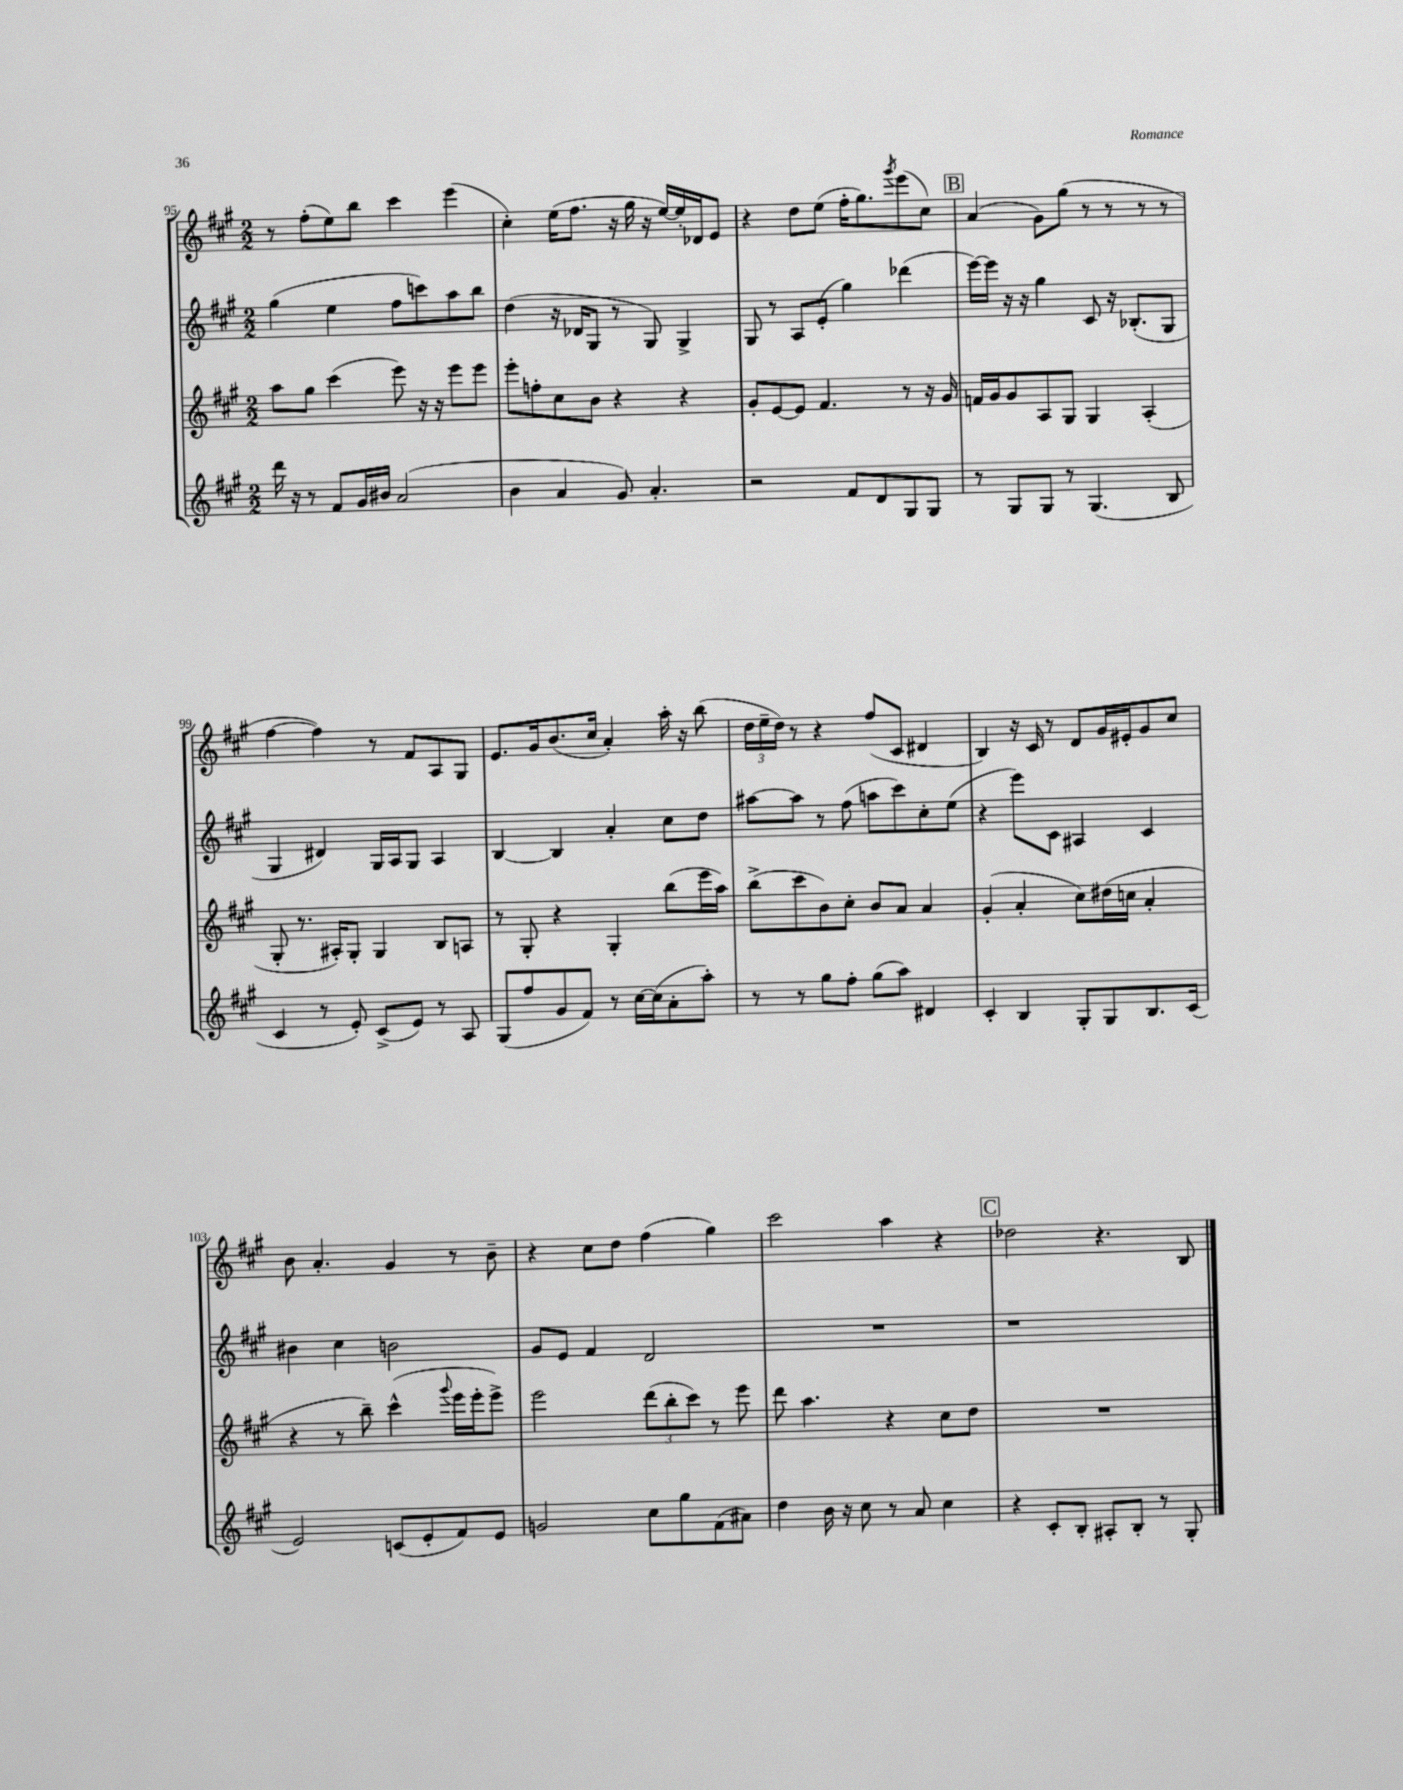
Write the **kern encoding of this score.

**kern	**kern	**kern	**kern
*staff4	*staff3	*staff2	*staff1
*clefG2	*clefG2	*clefG2	*clefG2
*k[f#c#g#]	*k[f#c#g#]	*k[f#c#g#]	*k[f#c#g#]
*M2/2	*M2/2	*M2/2	*M2/2
16ddd	8aa	(4gg#	8r
16r	.	.	.
8r	8gg#	.	(8ff#'
8f#	(4ccc#	4ee	8ee)
16g#	.	.	8bb
16b#	.	.	.
(2a	8eee)	8ff#	4ccc#
.	16r	8ccc)	.
.	16r	.	.
.	8eee	8aa	(4eee
.	8eee	8bb	.
=	=	=	=
4b	8eee'	(4dd	4cc#')
.	8ff'	.	.
4a	8cc#	16r	(16ee
.	.	16d-	8.ff#
.	8b	8G#	.
8g#)	4r	8r	16r
.	.	.	16gg#
4.a'	.	8G#)	16r
.	.	.	[16ee)
.	4r	4G#^	16ee']
.	.	.	16d-
.	.	.	8e
=	=	=	=
2r	8g#'	8G#	4r
.	[8e	8r	.
.	8e]	8A	8dd
.	4.f#	(8e'	(8ee
8f#	.	4gg#)	16ff#'
.	.	.	8.gg#)
8d	.	.	.
.	.	.	8qggg#
8G#	8r	(4ddd-	(8eee
8G#	16r	.	8cc#)
.	16g#	.	.
=	=	=	=
8r	16f	[16eee)	(4a
.	16g#	16eee]	.
8G#	8g#	16r	.
.	.	16r	.
8G#	8A	4gg#	8g#)
8r	8G#	.	(8gg#
(4.G#	4G#	8c#	8r
.	.	16r	8r
.	.	(8.B-'	.
.	(4A'	.	8r
8B	.	8G#	8r
=	=	=	=
4c#	8G#'	4G#	[4ff#
.	8.r	.	.
8r	.	4d#)	4ff#])
.	16A#')	.	.
8e')	8G#'	.	.
(8c#^	4G#	16G#	8r
.	.	16A	.
8e)	.	8G#	8f#
8r	8B	4A	8A
8A	8A	.	8G#
=	=	=	=
(8G#	8r	[4B	8.e
8ff#	8G#'	.	.
.	.	.	16g#
8g#	4r	4B]	(8.b
8f#)	.	.	.
.	.	.	16cc#
8r	4G#'	4a'	4a')
[16cc#	.	.	.
(16cc#]	.	.	.
8a'	(8bb	8cc#	16aa'
.	.	.	16r
8aa')	16eee	8dd	(8bb
.	16aa)	.	.
=	=	=	=
8r	(8bb^	[8aa#	24dd
.	.	.	24ee~
.	.	.	24dd)
8r	8ccc#	8aa#]	8r
8gg#	8b)	8r	4r
8ff#'	8cc#'	(8ff#	.
(8gg#	8b	8aa	(8ff#
8aa)	8a	8ccc#)	8c#
4d#	4a	8cc#'	4d#
.	.	(8ee	.
=	=	=	=
4c#'	(4g#'	4r	4B)
4B	4a'	8eee)	16r
.	.	.	16c#
.	.	8c#	8r
8G#'	8cc#)	4A#	8d
8G#	(16dd#	.	16g#
.	16cc	.	16e#'
8.B	4a'	4c#	8g#
.	.	.	8cc#
(16c#	.	.	.
=	=	=	=
2e)	4r	4b#	8b
.	.	.	4.a'
.	8r	4cc#	.
.	8bb~)	.	.
(8c	(4ccc#^^	2b	4g#
8e'	.	.	.
.	8qqggg#	.	.
8f#)	16eee	.	8r
.	16eee'	.	.
8e	8eee^)	.	8b~
=	=	=	=
2g	2eee	8g#	4r
.	.	8e	.
.	.	4f#	8cc#
.	.	.	8dd
8cc#	(12ddd	2d	(4ff#
.	12bb'	.	.
8gg#	.	.	.
.	12ccc#)	.	.
(8f#	8r	.	4gg#)
8a#)	8eee	.	.
=	=	=	=
4dd	8ddd	1r	2ccc#
.	4.aa	.	.
16b	.	.	.
16r	.	.	.
8cc#	.	.	.
8r	4r	.	4aa
8a	.	.	.
4cc#	8cc#	.	4r
.	8dd	.	.
=	=	=	=
4r	1r	1r	2dd-
8c#'	.	.	.
8B'	.	.	.
8A#'	.	.	4.r
8B'	.	.	.
8r	.	.	.
8G#'	.	.	8B
==	==	==	==
*-	*-	*-	*-
